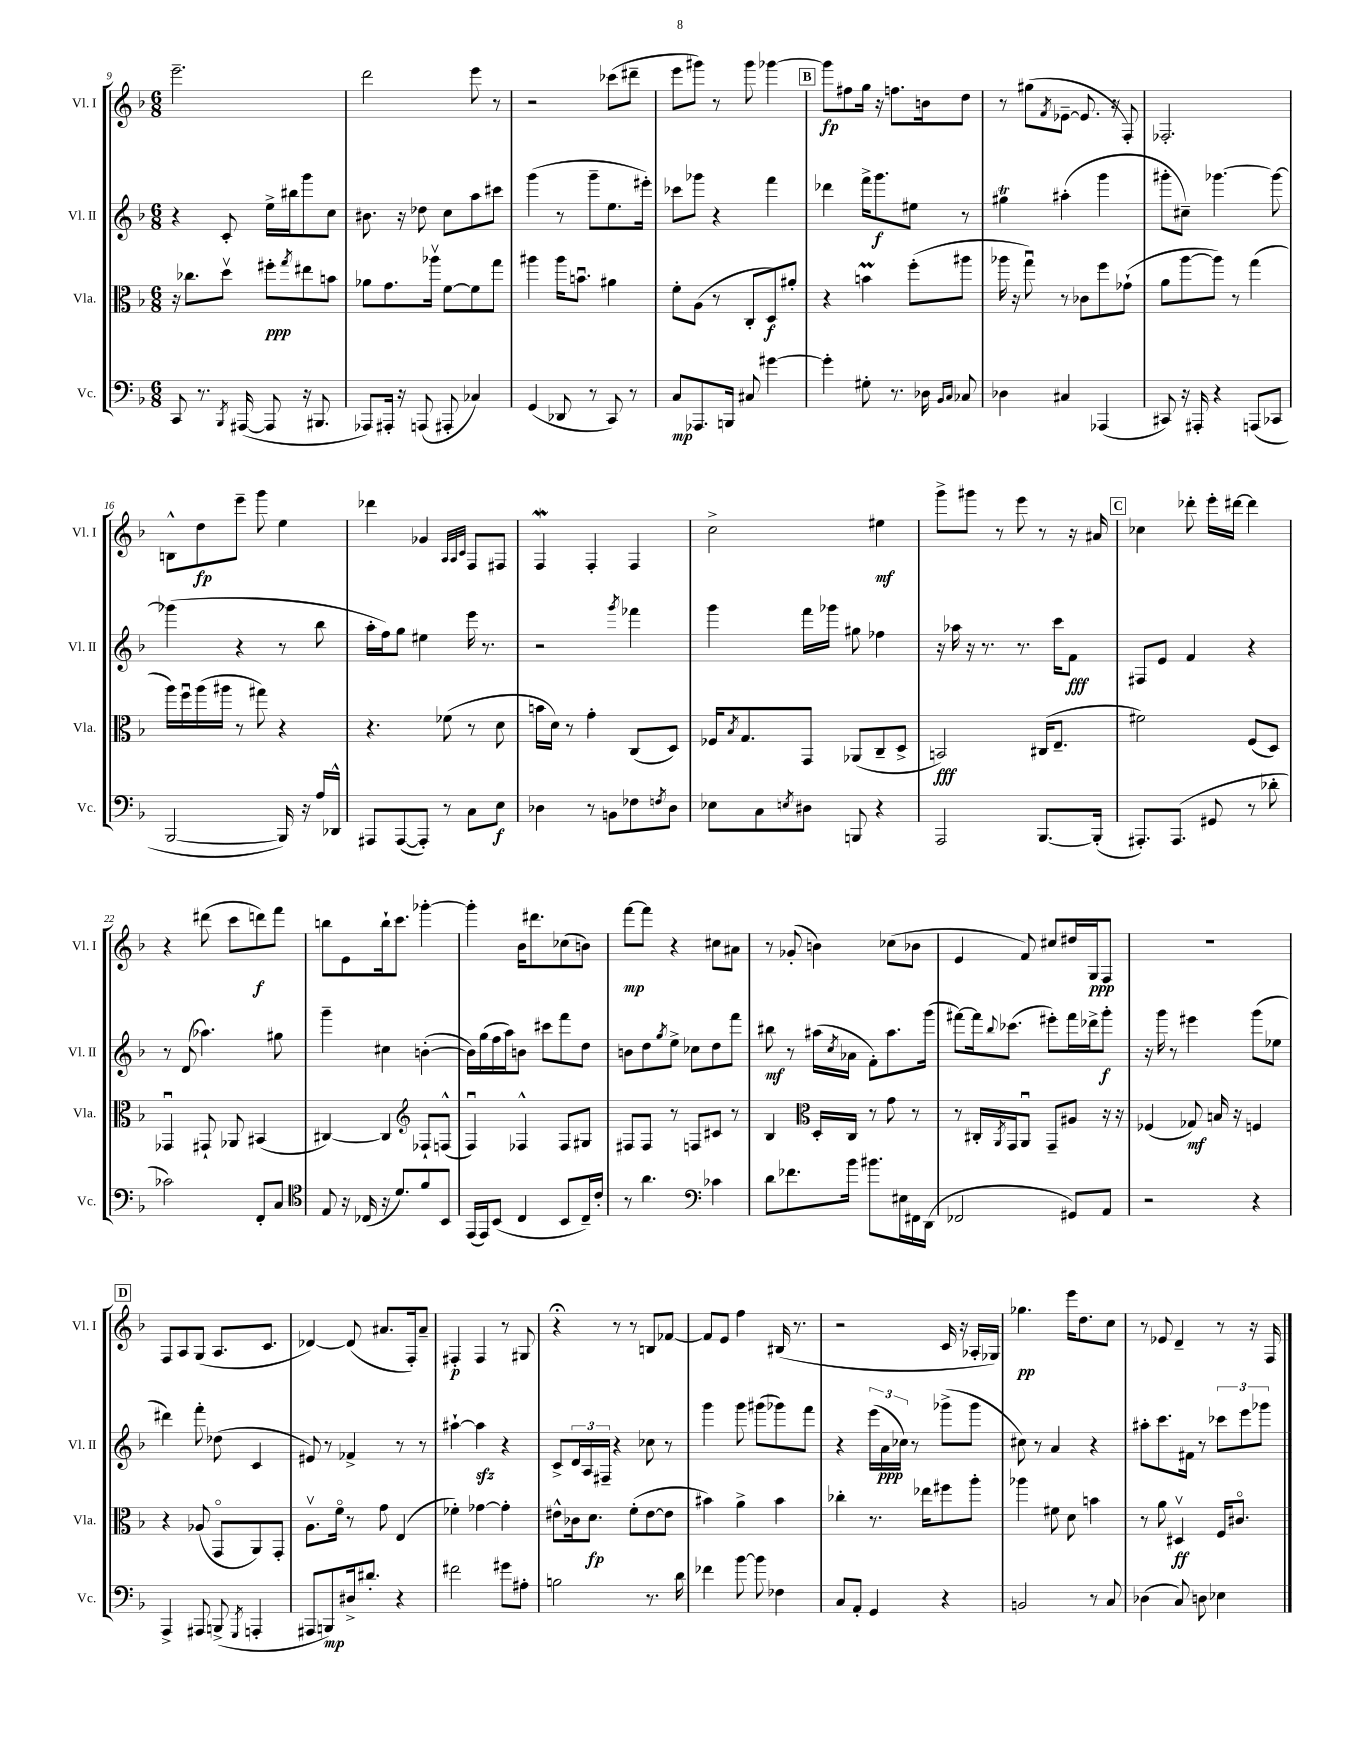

**kern	**kern	**kern	**kern
*staff4	*staff3	*staff2	*staff1
*clefF4	*clefC3	*clefG2	*clefG2
*k[b-]	*k[b-]	*k[b-]	*k[b-]
*M6/8	*M6/8	*M6/8	*M6/8
8CC/	16r	4r	2.eee~\
.	8.cc-\L	.	.
8.r	.	.	.
.	8ddv\J	8c'/	.
8qBBB-/	.	.	.
([16AAA#/	.	.	.
8AAA#/]	8ff#'\L	16ee^\LL	.
.	.	16bb#\J	.
.	8qgg/	.	.
16r	8ee#\	8ggg\	.
8.BBB#/	.	.	.
.	8b\J	8cc\J	.
=	=	=	=
8AAA-/L)	8a-\L	8.b#\	2ddd\
16AAA#'/Jk	8.g\	.	.
16r	.	16r	.
(8AAA/	.	8dd-\	.
.	16aa-v\Jk	.	.
8AAA#'/	[8f\L	8cc\L	.
4C-/)	8f\]	8aa\	8eee\
.	8gg\J	8ccc#\J	8r
=	=	=	=
(4GG/	4aa#\	(4ggg\	2r
8DD-/	16aa#\LK	8r	.
.	8.bu\J	.	.
8r	.	8ggg~\L	.
8CC/)	4a#\	8.ee\	(8ccc-\L
8r	.	.	8ddd#~\J
.	.	16eee#'\Jk)	.
=	=	=	=
8C/L	8f'\L	8ccc-\L	8eee\L
8.AAA-/	(8A\J	8ggg-\J	8ggg#\J)
.	8r	4r	8r
16BBB/Jk	.	.	.
8C#/	8C'/L	.	8ggg#\
[4g#\	8D/)	4fff\	[4ggg-\
.	8a#'/J	.	.
=	=	=	=
4g#'\]	4r	4ddd-\	8ggg-\]L
.	.	.	8ff#\
8G#'\	4b\	16fff^\LK	16gg\Jk
.	.	8.ggg\	16r
8.r	.	.	8.ff\L
.	(8ff'\L	8ee#\J	.
16D-\	.	.	16b\k
16qqBB-/LL	.	.	.
16qqC/JJ	.	.	.
8C-/	8aa#\J	8r	8dd\J
=	=	=	=
4D-\	16aa-\	4gg#\	8r
.	16r	.	.
.	8ggu\)	.	(8gg#\L
.	.	.	8qf/
4C#/	8r	(4aa#'\	[8e-~\J
.	8c-\L	.	8.e-/]
(4AAA-/	8ff\	4ggg\	.
.	.	.	16r
.	(8g-`\J	.	8F'/)
=	=	=	=
8CC#/)	8a\L	8ggg#'\L	2.F-'/
16r	[8aa\	8cc#~\J)	.
16AAA#'/	.	.	.
4r	8aa\]J)	[4.ggg-\	.
.	8r	.	.
(8AAA/L	(4gg\	.	.
8CC-/J	.	8ggg-\_	.
=	=	=	=
[2BBB-/	16aa\LL)	(4ggg-\]	8B^^\L
.	16ffu\	.	.
.	(16aa\	.	8dd\
.	16aa#\JJ	.	.
.	8r	4r	8eee~\J
.	8gg#\)	.	8ggg\
16BBB-/])	4r	8r	4ee\
16r	.	.	.
16A/LL	.	8bb-\	.
16DD-^^/JJ	.	.	.
=	=	=	=
8AAA#/L	4.r	16aa'\LL	4ddd-\
.	.	16ff\J)	.
([8AAA#/	.	8gg\J	.
8AAA#'/]J)	.	4ee#\	4g-/
8r	(8f-\	.	.
.	.	.	32qqA/LLL
.	.	.	32qqA/
.	.	.	32qqc/JJJ
8C\L	8r	16eee\	8F/L
.	.	8.r	.
8E\J	8d\	.	8F#/J
=	=	=	=
4D-\	16b\LL	2r	4F/
.	16d\JJ)	.	.
.	8r	.	.
8r	4g'\	.	4F'/
8BB\L	.	.	.
.	.	8qggg/	.
8F-\	(8C/L	4fff-\	4F/
8qF/	.	.	.
8D-\J	8D/J)	.	.
=	=	=	=
8E-\L	16F-/LK	4ggg\	2cc^\
.	8qB-/	.	.
.	8.G/	.	.
8C\	.	.	.
8qE/	.	.	.
8D#\J	8GG/J	16fff\LL	.
.	.	16ggg-\JJ	.
8BBB/	(8AA-/L	8gg#\	.
4r	8C~/	4ff-\	4ee#\
.	8D^/J	.	.
=	=	=	=
2AAA/	2BB/)	16r	8ggg^\L
.	.	16aa-\	.
.	.	16r	8ggg#\J
.	.	8.r	.
.	.	.	8r
.	.	8.r	8eee\
[8.BBB-/L	(16C#/LK	.	8r
.	8.E~/J	16ccc\LK	.
.	.	8f\J	16r
(16BBB-'/]Jk	.	.	16a#/
=	=	=	=
8.AAA#'/L)	2f#\)	8F#/L	4cc-\
.	.	8e/J	.
(8.AAA#/J	.	.	.
.	.	4f/	8ddd-'\
8GG#/	.	.	16eee'\LL
.	.	.	[16ddd#\JJ
8r	(8F/L	4r	4ddd#\]
8d-'\	8D/J)	.	.
=	=	=	=
2c-\)	4GG-u/	8r	4r
.	.	(8d/	.
.	8GG#`/	4.aa-\)	(8ddd#\
.	8AA-/	.	8ccc\L
8FF'/L	(4BB#/	.	8ddd\)
8C/J	.	8gg#\	8fff\J
=	=	=	=
*clefC4	*	*	*
8E/	[4C#/)	4ggg~\	8bb\L
16r	.	.	8e\
(16C-/	.	.	.
16r	4C#/]	4cc#\	16bb`\k
8.d/L)	.	.	8.ccc\J
*	*clefG2	*	*
8f/	8F-`/L	([4b'\	[4ggg-'\
8BB-/J	(8F^^/J	.	.
=	=	=	=
(16EE/LL	4Fu/)	16b\]LL)	4ggg-'\]
16EE/J)	.	(16gg\	.
(8BB-/J	.	16ff\	.
.	.	16aa\J)	.
4C/	4F-^^/	8b\J	16b-\LK
.	.	.	8.ddd#\
.	.	8ccc#\L	.
8BB-/L	8F-/L	8fff\	(8cc-\
16C~/L)	8G#/J	8dd\J	8b\J)
16c'/JJ	.	.	.
=	=	=	=
8r	8F#/L	8b\L	[8fff\L
4.a\	8F#/J	8dd\	8fff\]J
.	.	8qgg/	.
.	8r	8ee^\J	4r
.	8F/L	8cc-\L	.
*clefF4	*	*	*
4c-\	8c#/J	8dd\	8cc#\L
.	8r	8fff\J	8a#\J
=	=	=	=
8d\L	4B-/	8bb#\	8r
8.f-\	.	8r	(8g-'/
*	*clefC3	*	*
.	16D'/LL	(16aa#\LL	4b\)
.	.	8qcc/	.
16b-\Jk	16C/JJ	16a-\JJ	.
8.b#\L	8r	8f'\L)	.
.	8g\	8.aa#\	(8cc-\L
16E#\L	.	.	.
16FF#\	8r	.	8b-\J
(16DD\JJ	.	(16ggg\Jk	.
=	=	=	=
2FF-/	8r	[8fff#\L)	4e/
.	16C#'/LL	16fff#\]k	.
.	8qAA/	8qqbb-/	.
.	16GG/J	(8.ccc-\J	.
.	8AAu/J	.	8f/)
.	8GG~/L	8eee#'\L)	8cc#/L
8GG#/L)	8A#/J	16fff#\L	16dd#/L
.	.	16ddd-^\J	16G/J
8AA/J	16r	8ggg'\J	8F/J
.	16r	.	.
=	=	=	=
2r	(4F-/	16r	2.r
.	.	16ggg\	.
.	.	8r	.
.	8G-/)	4eee#\	.
.	16B/	.	.
.	16r	.	.
4r	4F/	(8ggg\L	.
.	.	8ee-\J	.
=	=	=	=
4AAA^/	4r	4ddd#\)	8F/L
.	.	.	8A/
8AAA#/	(8A-/	8fff'\	(8G/J
(8BBB^/	8GGo/L	(8dd-\	8.A/L
8qGGG/	.	.	.
4AAA'/	8AA/)	4c/	.
.	.	.	8.c/J
.	8GG'/J	.	.
=	=	=	=
8AAA#/L	8.Av\L	8e#/)	[4d-/)
8BBB/)	.	8r	.
.	16fo\Jk	.	.
16D#^/k	8r	4f-^/	(8d-/]
8.d#'/J	.	.	.
.	8g\	.	8.a#/L
4r	(4E/	8r	.
.	.	.	16F'/k)
.	.	8r	8a#~/J
=	=	=	=
2f#\	4f-'\)	[4aa#`\	4F#'/
.	[4g-\	4aa#\]	4F#/
8g#\L	4g-'\]	4r	8r
8A#'\J	.	.	8G#/
=	=	=	=
2B\	8e#^^\L	8c^/L	4r;
.	16c-\k	24d/L	.
.	.	24A/	.
.	8.d\J	.	.
.	.	24F#~/JJ	.
.	.	4r	8r
.	(8f'\L	.	8r
8.r	[8e#\	8cc-\	8B/L
.	8e#\]J	8r	[8f-/J
16d\	.	.	.
=	=	=	=
4f-\	4b#\)	4ggg\	8f-/]L
.	.	.	8e/J
[8b-\	4a^\	8ggg\	4ff\
8b-\]	.	(8ggg#\L	.
4F-\	4b#\	8ggg-\)	(16B#/
.	.	.	8.r
.	.	8fff\J	.
=	=	=	=
8C/L	4cc-'\	4r	2r
8AA'/J	.	.	.
4GG/	8.r	(24eee\LL	.
.	.	24a\	.
.	.	24cc-\JJ)	.
.	.	8r	.
.	16ee-\LK	.	.
4r	8ff#\	(8ggg-^\L	16c/
.	.	.	16r
.	8aa'\J	8ggg-\J	16A-'/LL
.	.	.	16G-/JJ)
=	=	=	=
2BB/	4aa-\	8cc#\)	4.gg-\
.	.	8r	.
.	8f#\	4a/	.
.	8d\	.	16eee\LK
.	.	.	8.dd\
8r	4b\	4r	.
8C/	.	.	8cc\J
=	=	=	=
(4D-\	8r	8aa#'\L	8r
.	8a\	8.ccc\	8e-/
8C/)	4D#v/	.	4d~/
.	.	16f#\Jk	.
8D\	.	8r	.
4E-\	16F/LK	12ccc-\L	8r
.	8.c#o/J	.	.
.	.	12eee\	.
.	.	.	16r
.	.	12ggg-\J	.
.	.	.	16F/
==	==	==	==
*-	*-	*-	*-
